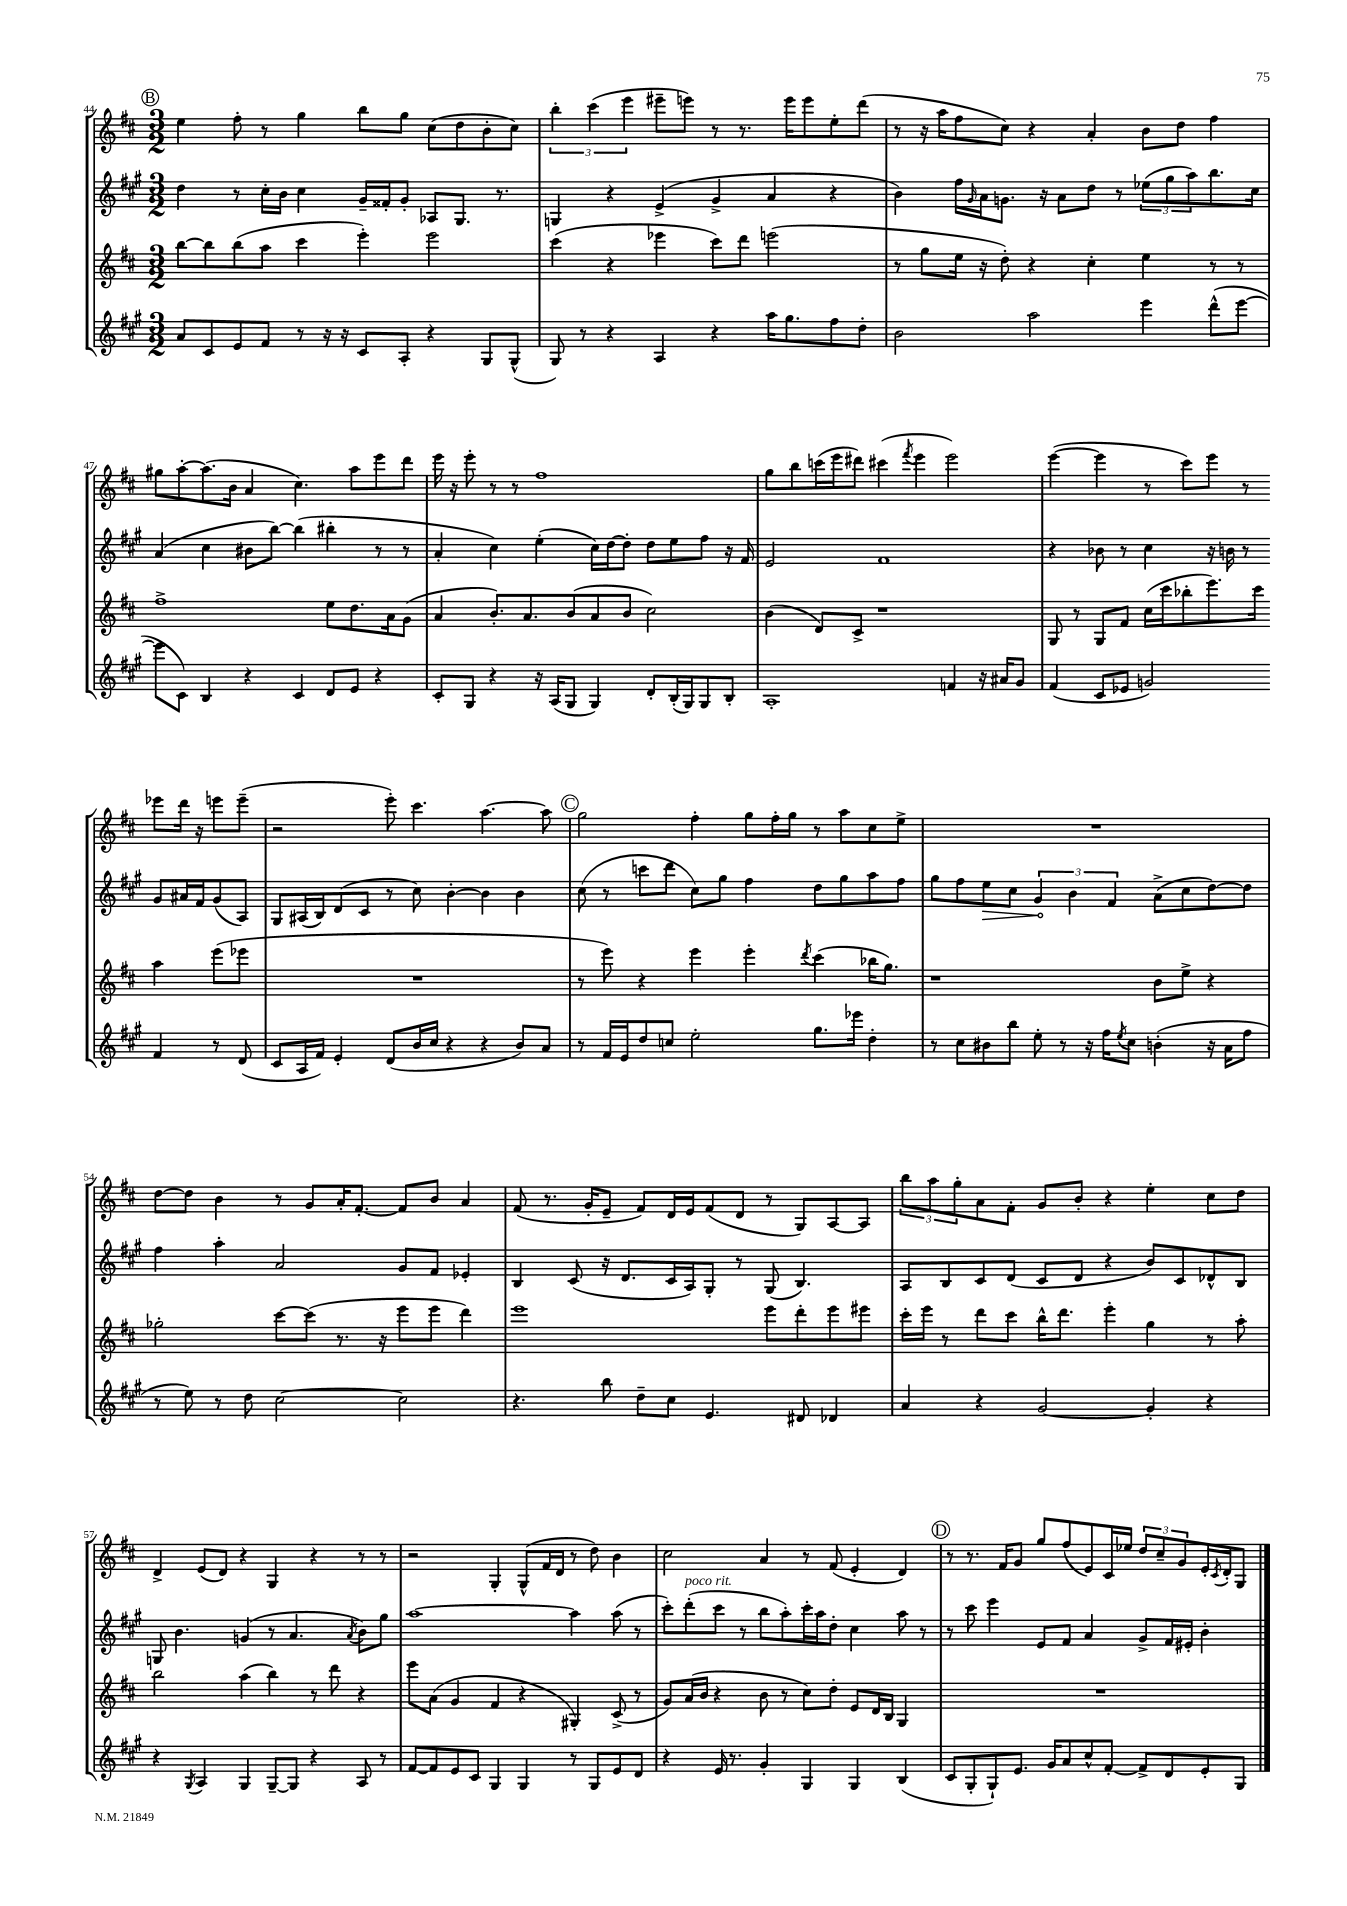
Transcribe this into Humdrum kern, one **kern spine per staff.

**kern	**kern	**kern	**kern
*staff4	*staff3	*staff2	*staff1
*clefG2	*clefG2	*clefG2	*clefG2
*k[f#c#g#]	*k[f#c#]	*k[f#c#g#]	*k[f#c#]
*M3/2	*M3/2	*M3/2	*M3/2
8a	[8bb	4dd	4ee
8c#	8bb]	.	.
8e	(8bb	8r	8ff#'
8f#	8aa	16cc#'	8r
.	.	16b	.
8r	4ccc#	4cc#	4gg
16r	.	.	.
16r	.	.	.
8c#	4eee')	16g#~	8bb
.	.	16f##'	.
8A'	.	8g#'	8gg
4r	2eee	8A-	(8cc#
.	.	8.G#	8dd
8G#	.	.	8b'
.	.	8.r	.
(8G#^^	.	.	8cc#)
=	=	=	=
8G#)	(4ccc#	4G	6bb'
8r	.	.	.
.	.	.	(6ccc#
4r	4r	4r	.
.	.	.	6eee
4A	4eee-	(4e^	8eee#~
.	.	.	8eee)
4r	8ccc#)	4g#^	8r
.	8ddd	.	8.r
16aa	(2eee	4a	.
8.gg#	.	.	16eee
.	.	.	8eee
8ff#	.	4r	8ee'
8dd'	.	.	(8ddd
=	=	=	=
2b	8r	4b)	8r
.	8gg	.	16r
.	.	.	16aa
.	16ee	16ff#	8ff#
.	.	16qqg#	.
.	16r	16a	.
.	8dd')	8.g	8cc#)
2aa	4r	.	4r
.	.	16r	.
.	.	8a	.
.	4cc#'	8dd	4a'
.	.	8r	.
4eee	4ee	(12ee-	8b
.	.	12gg#	.
.	.	.	8dd
.	.	12aa)	.
(8ddd^^	8r	8.bb	4ff#
[8eee	8r	.	.
.	.	16cc#	.
=	=	=	=
8eee]	1ff#^	(4a	8gg#
8c#)	.	.	[8aa'
4B	.	4cc#	(8.aa]
.	.	.	16b
4r	.	8b#	4a
.	.	[8bb)	.
4c#	.	(4bb]	4.cc#)
8d	8ee	4bb#'	.
8e	8.dd	.	8aa
4r	.	8r	8eee
.	16a	.	.
.	(8g	8r	8ddd
=	=	=	=
8c#'	4a	4a'	16eee
.	.	.	16r
8G#	.	.	8eee'
4r	8.b')	4cc#)	8r
.	.	.	8r
.	8.a	.	.
16r	.	(4ee'	1ff#
(16A	.	.	.
8G#	(8b	.	.
4G#)	8a	16cc#)	.
.	.	[16dd	.
.	8b	8dd']	.
8d'	2cc#)	8dd	.
(16B'	.	8ee	.
16G#)	.	.	.
8G#	.	8ff#	.
8B'	.	16r	.
.	.	16f#	.
=	=	=	=
1A'	(4b	2e	8gg
.	.	.	8bb
.	8d)	.	(16ccc
.	.	.	16eee
.	8c#^	.	8ddd#)
.	1r	1f#	(4ccc#
.	.	.	8qfff#
.	.	.	4eee
4f	.	.	2eee)
16r	.	.	.
16a#	.	.	.
8g#	.	.	.
=	=	=	=
(4f#	8G	4r	([4eee
.	8r	.	.
8c#	8G	8b-	4eee]
8e-	8f#	8r	.
2g)	(16cc#	4cc#	8r
.	16ccc#	.	.
.	8bb-'	.	8ccc#)
.	8.eee)	16r	8eee
.	.	16b	.
.	.	8r	8r
.	16ccc#	.	.
4f#	4aa	8g#	8eee-
.	.	16a#	16ddd
.	.	16f#	16r
8r	(8eee	(8g#	8eee
(8d	8eee-	8A)	(8eee~
=	=	=	=
8c#	1.r	8G#	2r
16A	.	(16A#	.
16f#)	.	16B)	.
4e'	.	(8d	.
.	.	8c#	.
(8d	.	8r	8eee')
16b	.	8cc#)	4.ccc#
16cc#	.	.	.
4r	.	[4b'	.
4r	.	4b]	[4.aa
8b)	.	4b	.
8a	.	.	8aa]
=	=	=	=
8r	8r	(8cc#	2gg
16f#	8eee)	8r	.
16e	.	.	.
8dd	4r	8ccc	.
8cc	.	8ddd	.
2ee'	4eee	8cc#)	4ff#'
.	.	8gg#	.
.	4eee'	4ff#	8gg
.	.	.	16ff#'
.	.	.	16gg
.	8qddd	.	.
8.gg#	(4ccc#	8dd	8r
.	.	8gg#	8aa
16eee-	.	.	.
4dd'	16bb-	8aa	8cc#
.	8.gg)	.	.
.	.	8ff#	8ee^
=	=	=	=
8r	1r	8gg#	1.r
8cc#	.	8ff#	.
8b#	.	8ee	.
8bb	.	8cc#	.
8ee'	.	6g#	.
8r	.	.	.
.	.	6b	.
16r	.	.	.
16ff#	.	.	.
.	.	6f#	.
8qee	.	.	.
8cc#	.	.	.
(4b'	8b	(8a^	.
.	8ee^	8cc#	.
16r	4r	[8dd)	.
16a	.	.	.
8ff#	.	8dd]	.
=	=	=	=
8r	2gg-'	4ff#	[8dd
8ee)	.	.	8dd]
8r	.	4aa'	4b
8dd	.	.	.
[2cc#	[8ccc#	2a	8r
.	(8ccc#]	.	8g
.	8.r	.	16a'
.	.	.	[8.f#'
.	16r	.	.
2cc#]	8eee	8g#	8f#]
.	8eee	8f#	8b
.	4ddd)	4e-'	4a
=	=	=	=
4.r	1eee	4B	(8f#
.	.	.	8.r
.	.	(8c#	.
.	.	.	16g'
8bb	.	16r	8e~
.	.	8.d	.
8dd~	.	.	8f#)
8cc#	.	16c#	16d
.	.	16A)	16e
4.e	.	8G#'	(8f#
.	.	8r	8d
.	8eee	(8G#	8r
8d#	8ddd'	4.B)	8G)
4d-	8eee	.	[8A
.	8eee#	.	8A]
=	=	=	=
4a	16ccc#'	8A	12bb
.	16eee	.	.
.	.	.	12aa
.	8r	8B	.
.	.	.	12gg'
4r	8ddd	8c#	8a
.	8ccc#	(8d	8f#'
[2g#	16bb^^	8c#	8g
.	8.ddd	.	.
.	.	8d	8b'
.	4eee'	4r	4r
4g#']	4gg	8b)	4ee'
.	.	8c#	.
4r	8r	8d-^^	8cc#
.	8aa'	8B	8dd
=	=	=	=
4r	2bb	8G	4d^
.	.	4.b	.
8qG#	.	.	.
4A	.	.	(8e
.	.	.	8d)
4G#	(4aa	(4g	4r
[8G#~	4bb)	8r	4G
8G#]	.	4.a	.
4r	8r	.	4r
.	8ddd	.	.
.	.	8qa	.
8A	4r	8b)	8r
8r	.	8gg#	8r
=	=	=	=
[8f#	8eee	[1aa	2r
8f#]	(8a	.	.
8e	4g	.	.
8c#	.	.	.
4G#	4f#	.	4G'
4G#	4r	.	(8G^^
.	.	.	16f#
.	.	.	16d
8r	4G#')	4aa]	8r
8G#	.	.	8dd)
8e	(8c#^	(8aa	4b
8d	8r	8r	.
=	=	=	=
4r	8g)	8ccc#')	2cc#
.	(16a	(8ddd'	.
.	16b	.	.
16e	4r	8ccc#	.
8.r	.	.	.
.	.	8r	.
4g#'	8b	8bb	4a
.	8r	8aa')	.
4G#	8cc#)	16ccc#'	8r
.	.	16aa	.
.	8dd'	8dd'	(8f#
4G#	8e	4cc#	4e'
.	16d	.	.
.	16B	.	.
(4B	4G	8aa	4d)
.	.	8r	.
=	=	=	=
8c#	1.r	8r	8r
8G#'	.	8ccc#	8.r
8G#`)	.	4eee	.
.	.	.	16f#
8.e	.	.	8g
.	.	8e	8gg
16g#	.	.	.
8a	.	8f#	(8ff#
8cc#^^	.	4a	8e)
[8f#'	.	.	16c#
.	.	.	16ee-
8f#^]	.	8g#^	12dd
.	.	.	12cc#~
8d	.	16f#	.
.	.	.	12g
.	.	16e#'	.
8e'	.	4b'	16e'
.	.	.	8qc#
.	.	.	16d'
8G#	.	.	8G
==	==	==	==
*-	*-	*-	*-
